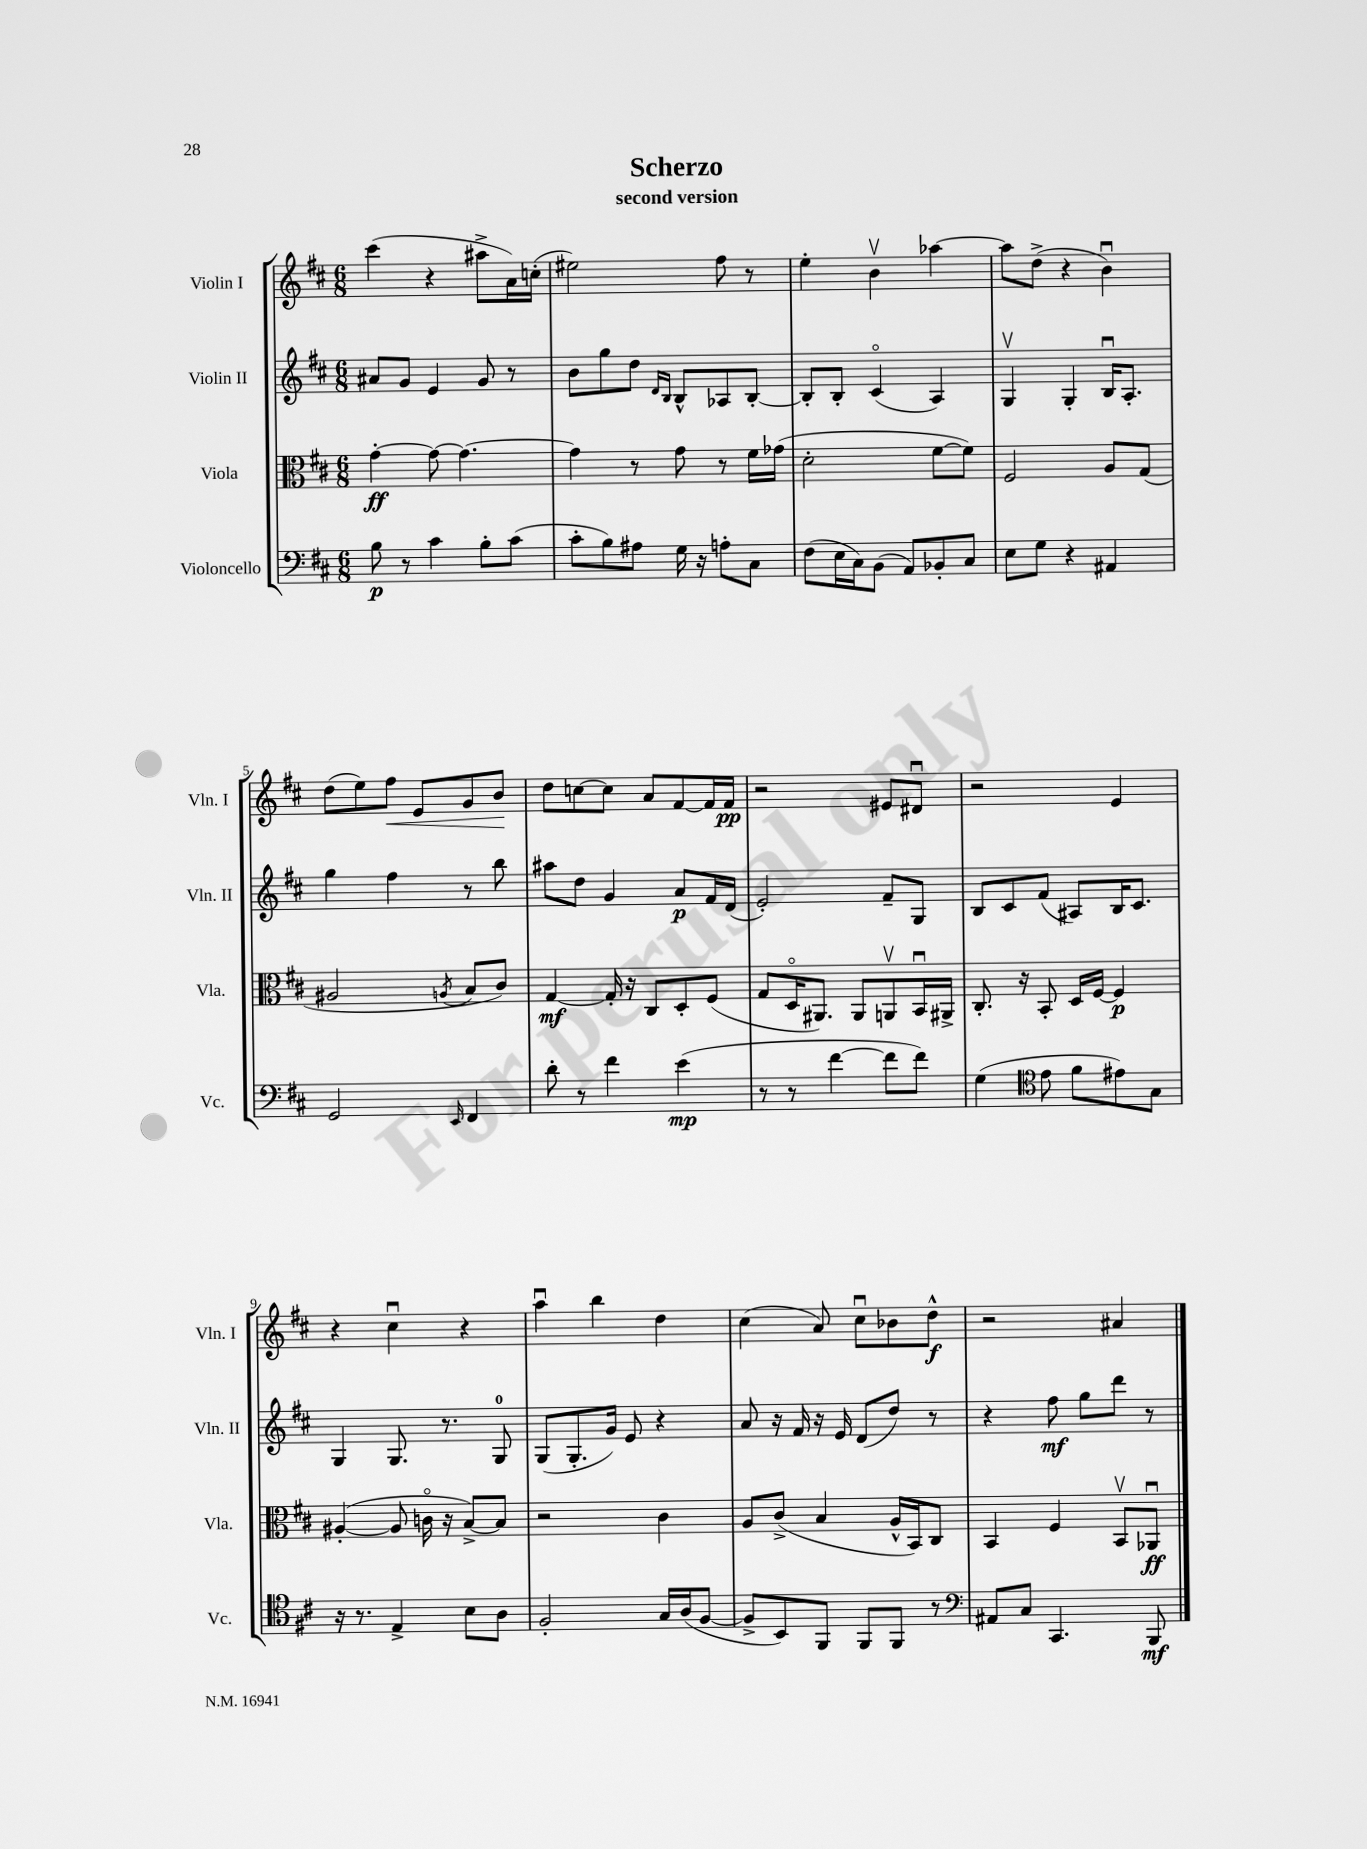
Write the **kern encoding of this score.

**kern	**dynam	**kern	**dynam	**kern	**dynam	**kern	**dynam
*part4	*part4	*part3	*part3	*part2	*part2	*part1	*part1
*staff4	*staff4	*staff3	*staff3	*staff2	*staff2	*staff1	*staff1
*I"Violoncello	*	*I"Viola	*	*I"Violin II	*	*I"Violin I	*
*I'Vc.	*	*I'Vla.	*	*I'Vln. II	*	*I'Vln. I	*
*clefF4	*	*clefC3	*	*clefG2	*	*clefG2	*
*k[f#c#]	*	*k[f#c#]	*	*k[f#c#]	*	*k[f#c#]	*
*M6/8	*	*M6/8	*	*M6/8	*	*M6/8	*
=1	=1	=1	=1	=1	=1	=1	=1
8B\	p	[4g'\	ff	8a#X/L	.	(4ccc#\	.
8r	.	.	.	8g/J	.	.	.
4c#\	.	8g\_	.	4e/	.	4r	.
.	.	4.g\_	.	.	.	.	.
8B'\L	.	.	.	8g/	.	8aa#X^\L	.
(8c#\J	.	.	.	8r	.	16a\L)	.
.	.	.	.	.	.	(16ccn'\JJ	.
=2	=2	=2	=2	=2	=2	=2	=2
8c#'\L	.	4g\]	.	8b\L	.	2ee#X\)	.
8B\)	.	.	.	8gg\	.	.	.
8A#X\J	.	8r	.	8dd\J	.	.	.
.	.	.	.	16qqd/LL	.	.	.
.	.	.	.	16qqB/JJ	.	.	.
16G\	.	8g\	.	8B^^/L	.	.	.
16r	.	.	.	.	.	.	.
8An'\L	.	8r	.	8A-X/	.	8ff#\	.
8C#\J	.	16f#\LL	.	[8B'/J	.	8r	.
.	.	(16g-X\JJ	.	.	.	.	.
=3	=3	=3	=3	=3	=3	=3	=3
(8F#\L	.	2d'\	.	8B'/L]	.	4ee'\	.
16E\L	.	.	.	8B'/J	.	.	.
16C#\J)	.	.	.	.	.	.	.
(8BB\J	.	.	.	(4c#/	.	4bv\	.
8AA/L)	.	.	.	.	.	.	.
8BB-X'/	.	[8f#\L	.	4A/)	.	[4aa-X\	.
8C#/J	.	8f#\J])	.	.	.	.	.
=4	=4	=4	=4	=4	=4	=4	=4
8E\L	.	2F#/	.	4Gv/	.	8aa-\L]	.
8G\J	.	.	.	.	.	(8dd^\J	.
4r	.	.	.	4G'/	.	4r	.
4AA#X/	.	8A/L	.	16Bu/KL	.	4bu\)	.
.	.	.	.	8.A'/J	.	.	.
.	.	(8G/J	.	.	.	.	.
!!LO:LB:g=z
=5	=5	=5	=5	=5	=5	=5	=5
2GG/	.	2A#X/	.	4gg\	.	(8dd\L	.
.	.	.	.	.	.	8ee\)	.
!	!	!	!	!	!	!	!LO:HP:b
.	.	.	.	4ff#\	.	8ff#\J	<
.	.	.	.	.	.	8e/L	.
16qqEE/	.	8qAn/	.	.	.	.	.
4FF#/	.	8B/L	.	8r	.	8g/	.
.	.	8c#/J)	.	8bb\	.	8b/J	.
.	.	.	.	.	.	.	[
=6	=6	=6	=6	=6	=6	=6	=6
8d'\	.	[4G/	mf	8aa#X\L	.	8dd\L	.
8r	.	.	.	8dd\J	.	[8ccn\	.
4f#\	.	16G'/]	.	4g/	.	8cc\J]	.
.	.	16r	.	.	.	.	.
.	.	8C#/L	.	.	.	8a/L	.
(4e\	mp	8D'/	.	8a/L	p	[8f#/	.
.	.	(8F#/J	.	16f#/L	.	16f#/L]	.
.	.	.	.	(16d/JJ	.	16f#/JJ	pp
=7	=7	=7	=7	=7	=7	=7	=7
8r	.	8G/L	.	2e'/)	.	2r	.
8r	.	16D/K	.	.	.	.	.
.	.	8.AA#X/J)	.	.	.	.	.
[4f#\	.	.	.	.	.	.	.
.	.	8AA#/L	.	.	.	.	.
8f#\L]	.	8AAnv/	.	8f#~/L	.	8e#X/L	.
8f#\J)	.	16BBu/L	.	8G/J	.	8d#Xu/J	.
.	.	16AA#X^/JJ	.	.	.	.	.
=8	=8	=8	=8	=8	=8	=8	=8
(4G\	.	8.C#'/	.	8B/L	.	2r	.
.	.	.	.	8c#/	.	.	.
.	.	16r	.	.	.	.	.
*clefC4	*	*	*	*	*	*	*
8e\	.	8BB'/	.	(8f#/J	.	.	.
8f#\L	.	16D/LL	.	8A#X/L)	.	.	.
.	.	[16F#/JJ	.	.	.	.	.
8e#X\)	.	4F#/]	p	16B/K	.	4e/	.
.	.	.	.	8.c#/J	.	.	.
8G\J	.	.	.	.	.	.	.
!!LO:LB:g=z
=9	=9	=9	=9	=9	=9	=9	=9
16r	.	([4A#X'/	.	4G/	.	4r	.
8.r	.	.	.	.	.	.	.
4E^/	.	8A#/]	.	8.G/	.	4cc#u\	.
.	.	16cn\	.	.	.	.	.
.	.	16r	.	8.r	.	.	.
8B\L	.	[8B^/L)	.	.	.	4r	.
8A\J	.	8B/J]	.	8G/	.	.	.
=10	=10	=10	=10	=10	=10	=10	=10
2F#'/	.	2r	.	(8G/L	.	4aau\	.
.	.	.	.	8.G'/	.	.	.
.	.	.	.	.	.	4bb\	.
.	.	.	.	16g/Jk)	.	.	.
.	.	.	.	8e/	.	.	.
16G/LL	.	4c#\	.	4r	.	4dd\	.
(16A/J	.	.	.	.	.	.	.
[8F#/J	.	.	.	.	.	.	.
=11	=11	=11	=11	=11	=11	=11	=11
8F#^/L]	.	8A/L	.	8a/	.	(4cc#\	.
8BB/)	.	(8c#^/J	.	16r	.	.	.
.	.	.	.	16f#/	.	.	.
8FF#/J	.	4B/	.	16r	.	8a/)	.
.	.	.	.	16e/	.	.	.
8FF#/L	.	.	.	(8d/L	.	8cc#u\L	.
8FF#/J	.	16A^^/LL	.	8dd/J)	.	8b-X\	.
.	.	16BB/J)	.	.	.	.	.
8r	.	8C#/J	.	8r	.	8dd^^\J	f
=12	=12	=12	=12	=12	=12	=12	=12
*clefF4	*	*	*	*	*	*	*
8AA#X/L	.	4BB/	.	4r	.	2r	.
8C#/J	.	.	.	.	.	.	.
4.CC#/	.	4F#/	.	8ff#\	mf	.	.
.	.	.	.	8gg\L	.	.	.
.	.	8BBv/L	.	8ddd\J	.	4a#X/	.
8BBB/	mf	8AA-Xu/J	ff	8r	.	.	.
==	==	==	==	==	==	==	==
*-	*-	*-	*-	*-	*-	*-	*-
